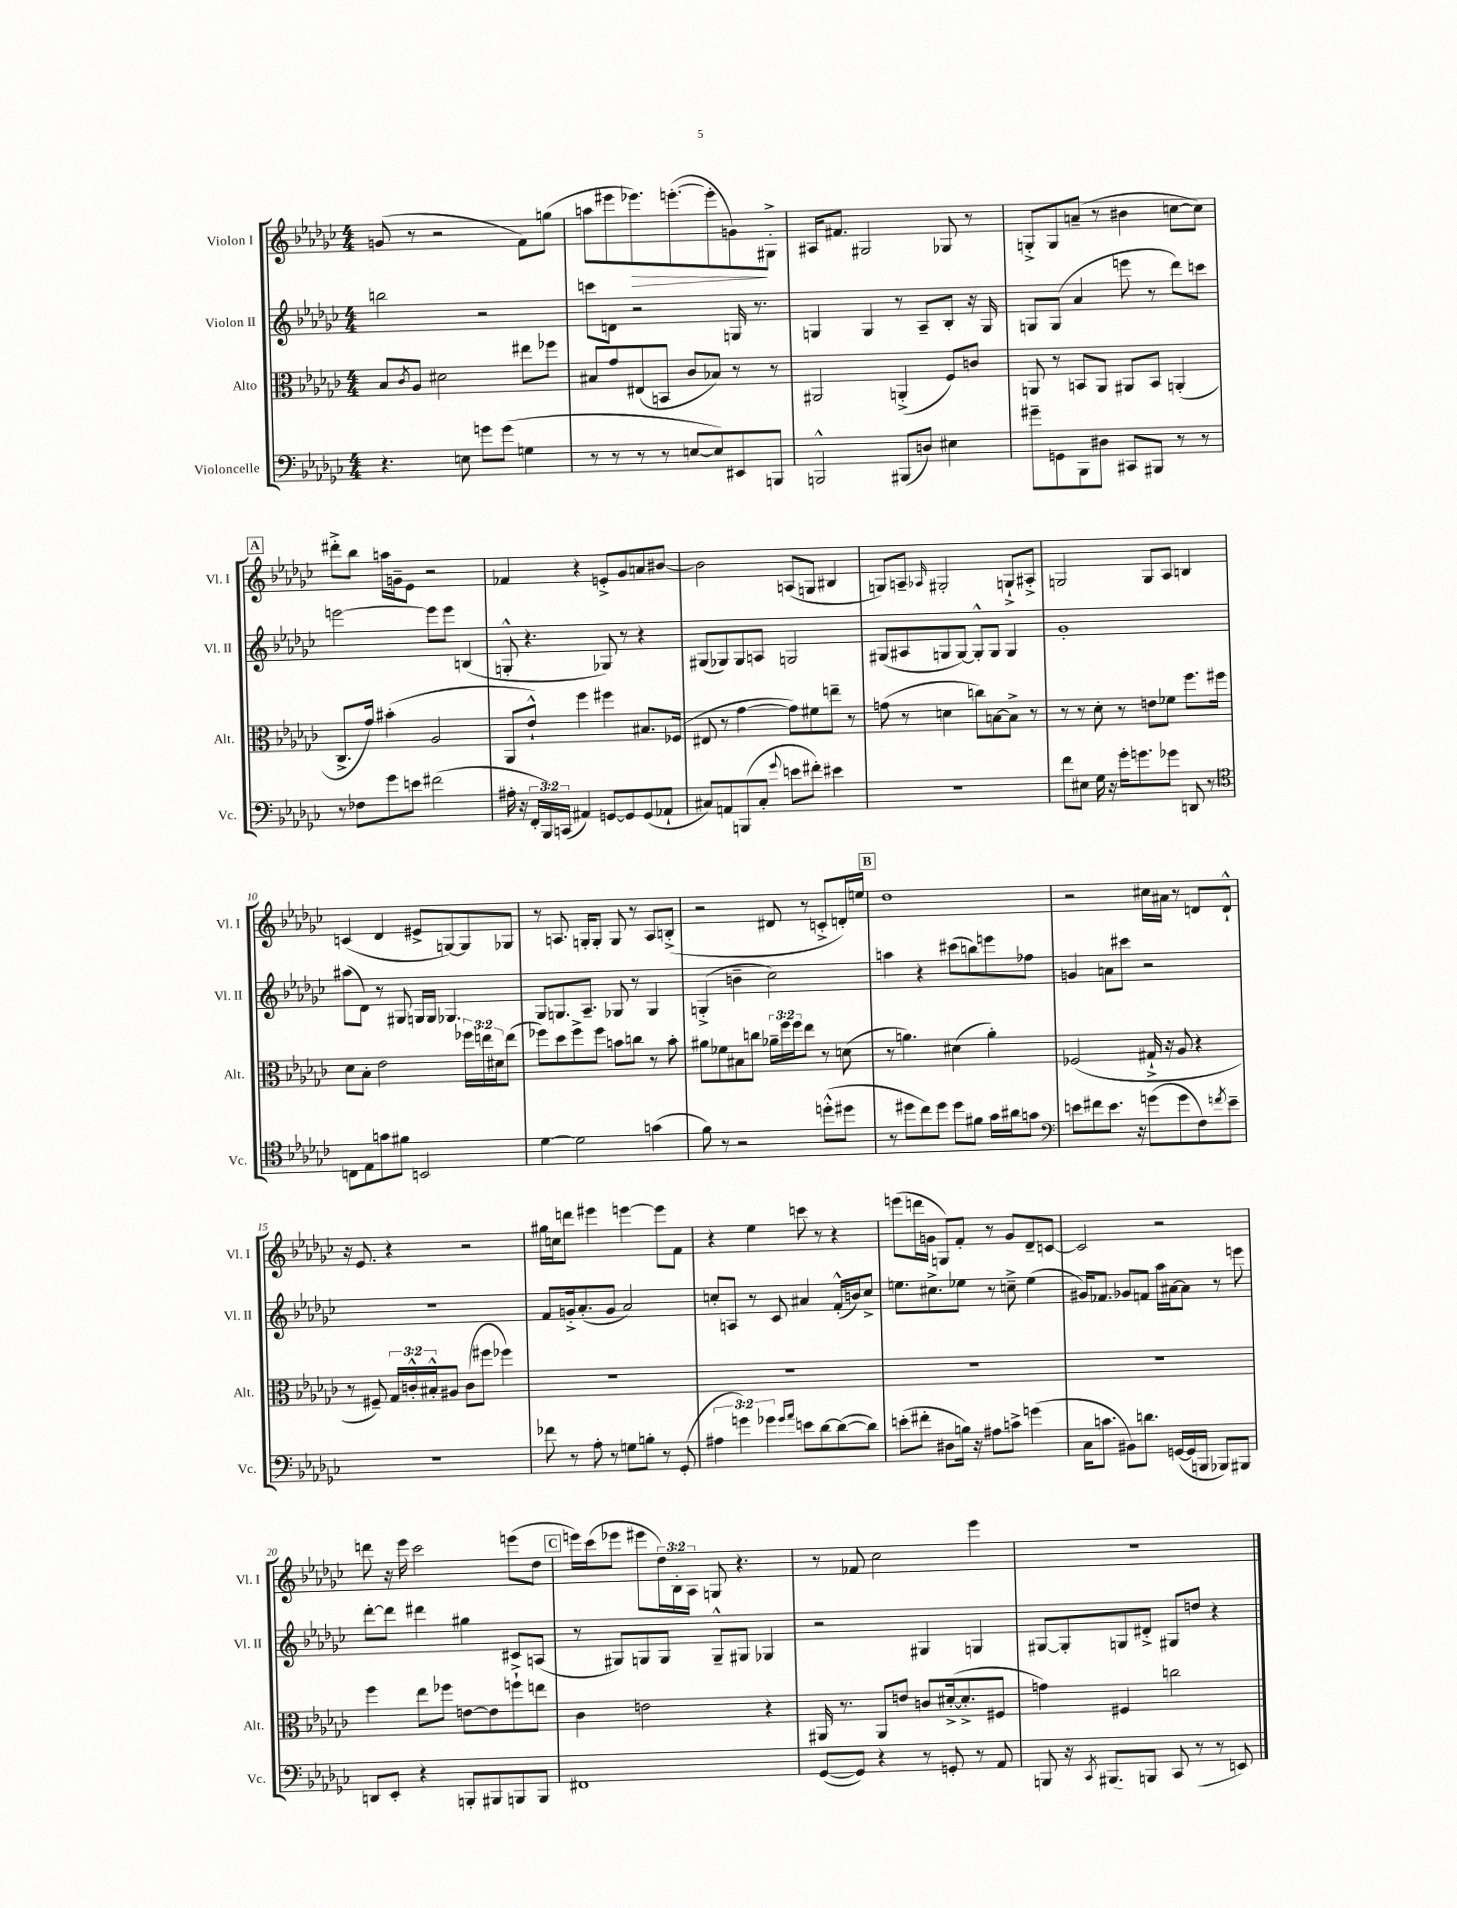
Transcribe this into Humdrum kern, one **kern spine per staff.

**kern	**kern	**kern	**kern
*staff4	*staff3	*staff2	*staff1
*clefF4	*clefC3	*clefG2	*clefG2
*k[b-e-a-d-g-c-]	*k[b-e-a-d-g-c-]	*k[b-e-a-d-g-c-]	*k[b-e-a-d-g-c-]
*M4/4	*M4/4	*M4/4	*M4/4
4.r	8B-	2bb	(8g
.	8qc-	.	.
.	8A-	.	8r
.	2d#	.	2r
8E	.	.	.
8g	.	2r	.
(8g	.	.	.
4G	8ee#	.	8f)
.	8ff-	.	(8gg
=	=	=	=
8r	8B#	8ccc	8aa
8r	8g-	8d	8eee#
8r	(8E#	2r	8.eee-)
8r	8BB	.	.
.	.	.	([8.eee'
[8E	8c-	.	.
8E])	8B-)	.	8eee']
8EE#	8r	16G	8g)
.	.	8.r	.
8BBB	8r	.	8G#'^
=	=	=	=
2BBB^^	2AA#	4G	16A#
.	.	.	8.f#
.	.	4G	2G#
(8BBB#	(4AA'^	8r	.
8D)	.	8A-~	.
4E#	8F)	8B-'	8G-
.	8c	16r	8r
.	.	16G	.
=	=	=	=
8g#~	8AA	8G	8G'^
8GG	8r	(8G	8G
8BBB-	8BB	4a-	(8a~
8D#	8AA	.	8r
8CC#	8AA#	8eee	4b#
8BBB#	8BB	8r	.
8r	(4AA'	8ddd-)	[8cc
8r	.	8ccc	8cc])
=	=	=	=
8r	8.C-^	[2eee	8ddd#'^
8F-	.	.	8bb-
.	16g-)	.	.
8g-	(4b#'	.	16aa
.	.	.	16g~
8e	.	.	8e-
(2f#	2A-	8eee]	2r
.	.	8eee	.
.	.	(4B	.
=	=	=	=
16A#'	8AA-	8G'^^	4f-
16r	.	.	.
24FF'	8e-`^^)	4.r	.
24BBB-)	.	.	.
(24CC	.	.	.
4AA#)	4ff	.	4r
[8GG	4ff#	8G-)	8e'^
8GG]	.	8r	8g-
(8GG	8.B#	4r	8a
8AA-`	.	.	[8b#
.	(16F-	.	.
=	=	=	=
8C#)	8E#	(8G#	2b#]
8AA	8r	8G-)	.
(8BBB	[4g-	8G-	.
8C#'	.	8A	.
8qqg-	.	.	.
8e	8g-])	2G	(8A
8f#')	8f#	.	8G
4e#	8ee~	.	4B#
.	8r	.	.
=	=	=	=
1r	(8g	(8G#	8G)
.	8r	8A#	8A~
.	.	.	16qqA-
.	4d	8G	2G#'
.	.	[8G)	.
.	8cc)	8G'^^]	.
.	[8B	8G	.
.	8B^]	4G	8G`^
.	8r	.	8A#'^
=	=	=	=
8f	8r	1g-'	2G
8E#	8r	.	.
16G-	8d-'	.	.
16r	.	.	.
16g-'	8r	.	.
8.g	.	.	.
.	8e	.	8G
8g-	8f-	.	8A-
8DD	8.ff	.	4B
8r	.	.	.
.	16ff#	.	.
=	=	=	=
*clefC4	*	*	*
8C	8d-	(8aa#	(4c
8E-	8B-'	8d-)	.
8g	2e-	8r	4d-
8f#	.	8G#	.
2BB	.	16G	8e#^
.	.	16G	.
.	.	4.G-	[8G)
.	24ff-	.	8G]
.	24ee	.	.
.	24d#	.	.
.	(8ee	.	8G-
=	=	=	=
[4d-	8ff-)	8G-	8r
.	8dd-	8.G	8.A
2d-]	8ff-^	.	.
.	.	8.A-~	16G'
.	8ff-	.	8G'
.	8b	8G-	8G
.	8cc	8r	8r
(4g	8r	4G-	8A
.	8b'	.	(8B'^
=	=	=	=
8f)	8a#	(4G'^	2r
8r	8f-	.	.
2r	8B#	4b~	.
.	8cc	.	.
.	24a-~	2cc-)	8d#
.	24ff	.	.
.	24ff	.	.
.	8ee-	.	8r
(8dd'^^	8r	.	8c'^
8dd#	(8d	.	16d')
.	.	.	16ee
=	=	=	=
8r	8r	4aa	1dd-
8dd#	4.a)	.	.
8cc-)	.	4r	.
8dd#	.	.	.
8dd#	(4d#	(8ccc#	.
8f#	.	8bb)	.
16g-	4a')	8eee	.
16a#	.	.	.
8g	.	8ff-	.
=	=	=	=
*clefF4	*	*	*
8e	(2F-	4g	2r
8f#	.	.	.
8.e	.	8a	.
.	.	8ccc#	.
16r	.	.	.
(8g	16G#`^	2r	16cc#
.	16r	.	16a#
8g	8A-	.	8r
8F)	4r	.	8d
8qf	.	.	.
8e~	.	.	8d`^^
=	=	=	=
1r	8r	1r	16r
.	.	.	8.e-
.	8F#~)	.	.
.	24G-	.	4r
.	24c'^^	.	.
.	24B#'^^	.	.
.	8A#	.	.
.	(8c	.	2r
.	8ff#	.	.
.	4ff-)	.	.
=	=	=	=
8f-	1r	8f	16gg#
.	.	.	16cc
8r	.	16g'^	8ddd
.	.	(8.a-'	.
8A-'	.	.	4eee#
8r	.	8g	.
8G	.	2a-)	[4eee
8B'	.	.	.
8r	.	.	8eee]
(8GG-'	.	.	8f
=	=	=	=
6A#	1r	8cc'	4r
.	.	8A	.
6g)	.	.	.
.	.	8r	4ee-
6g-	.	.	.
.	.	8c-	.
16qqg-	.	.	.
16qqa-	.	.	.
8e	.	4a#	8ccc
[8d-	.	.	8r
(8d-_	.	(16f'^^	4r
.	.	16b)	.
8d-])	.	8cc^	.
=	=	=	=
(8e'	1r	8.ee	(8eee
8f#'	.	.	16ddd
.	.	8.cc#^	16g
8D#	.	.	8G)
16B)	.	8ee-	8f'
16r	.	.	.
8A#	.	8r	8r
8c^	.	8cc~^	8g
(4g	.	(4ee-	8d-~
.	.	.	[8c
=	=	=	=
16C-	1r	16g#)	2c]
8.c	.	8.f-	.
8BB#)	.	8g-	.
8.d	.	8f	.
.	.	16aa-	2r
([16GG	.	[16a#	.
16GG]	.	8a#]	.
16BBB	.	.	.
8BBB-)	.	8r	.
8BBB#	.	8eee	.
=	=	=	=
8DD	4ff	[8ddd-'	8ddd
8EE-'	.	8ddd-]	16r
.	.	.	16eee-
4r	8ee-	4ddd#	2ccc-
.	8ff-	.	.
8BBB'	[8e	4gg#	.
8BBB#	8e]	.	.
8BBB	8ff`^	8c#	(8eee
8BBB	8ee	(8A	8dd-
=	=	=	=
1FF#	4c-	8r	16eee)
.	.	.	(16ccc-
.	.	8G#)	8eee-
.	2e	8G	8eee#
.	.	8G	24dd-)
.	.	.	24B-'
.	.	.	24A-
.	.	8G~^^	8G
.	.	8G#	4.r
.	4r	4G-	.
=	=	=	=
([8GG-	16AA#	2r	8r
.	8.r	.	.
8GG-])	.	.	8f-
4r	8AA#	.	2cc-
.	8e	.	.
8r	8c	4G#	.
8GG'	([16d#'^	.	.
.	8.d#'^]	.	.
8r	.	4G	4eee-
8AA-	8F#	.	.
=	=	=	=
8BBB	4g)	[8G#	1r
16r	.	8G#']	.
8qCC-	.	.	.
(8.BBB#	.	.	.
.	4F#	8G	.
8BBB	.	8d#'^	.
8CC-	2cc	8G#	.
8r	.	8dd	.
8r	.	4r	.
8EE)	.	.	.
==	==	==	==
*-	*-	*-	*-
